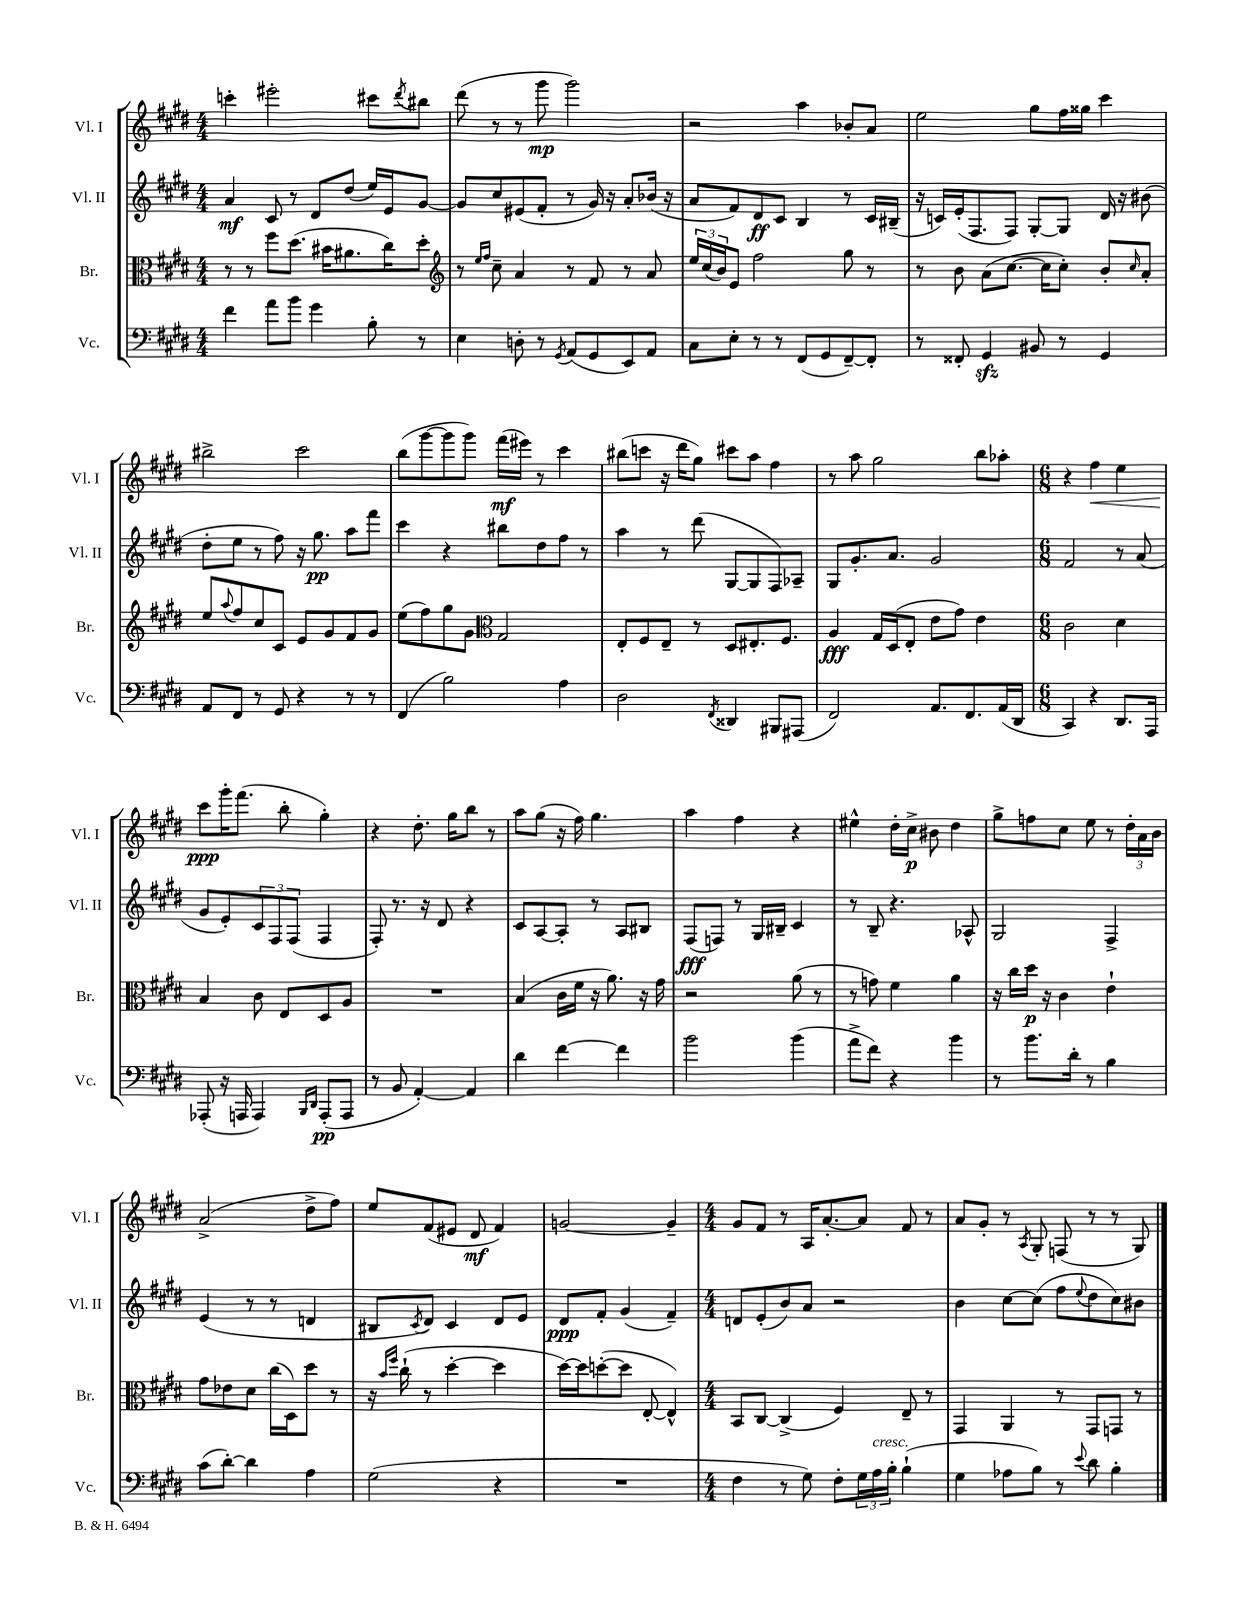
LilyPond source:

<<
\new StaffGroup <<
\new Staff = "s0" \with { instrumentName = "Vl. I" shortInstrumentName = "Vl. I" } {
    \clef treble \key e \major \numericTimeSignature \time 4/4
    c'''4-. eis'''2-. cis'''8 \acciaccatura { dis'''8 } bis''8 |
    dis'''8( r8 r8 gis'''8\mp gis'''2) |
    r2 a''4 bes'8-. a'8 |
    e''2 gis''8 fis''16 gisis''16 cis'''4 |
    bis''2-> cis'''2 |
    b''8( gis'''8~ gis'''8 gis'''8) fis'''16\mf( eis'''16) r8 cis'''4 |
    bis''8( c'''8 r16 dis'''16 gis''8) cis'''8 a''8 fis''4 |
    r8 a''8 gis''2 b''8 aes''8-. |
    \numericTimeSignature \time 6/8 r4 fis''4\< e''4 |
    cis'''8\ppp\! gis'''16-. fis'''8.( b''8-. gis''4-.) |
    r4 dis''8.-. gis''16 b''8 r8 |
    a''8 gis''8( r16 fis''16) gis''4. |
    a''4 fis''4 r4 |
    eis''4-^ dis''16-. cis''16->\p bis'8 dis''4 |
    gis''8-> f''8 cis''8 e''8 r8 \tuplet 3/2 { dis''16-. a'16 b'16 } |
    a'2->( dis''8-> fis''8) |
    e''8 fis'8( eis'8 dis'8\mf fis'4) |
    g'2~ g'4-- |
    \numericTimeSignature \time 4/4 gis'8 fis'8 r8 a16 a'8.~-. a'8 fis'8 r8 |
    a'8 gis'8-. r8 \acciaccatura { a8 } gis8-. f8( r8 r8 gis8) \bar "|." |
}
\new Staff = "s1" \with { instrumentName = "Vl. II" shortInstrumentName = "Vl. II" } {
    \clef treble \key e \major \numericTimeSignature \time 4/4
    a'4\mf cis'8 r8 dis'8 dis''8( e''16) e'16 gis'8~ |
    gis'8 cis''8 eis'8( fis'8-. r8 gis'16) r16 a'8-. bes'16( r16 |
    a'8 fis'8) dis'8\ff cis'8 b4 r8 cis'16 bis16--( |
    r16 c'16) e'16-.( fis8. fis8) gis8~-. gis8 dis'16 r16 bis'8( |
    dis''8-. e''8 r8 fis''8) r16 gis''8.\pp a''8 fis'''8 |
    cis'''4 r4 bis''8 dis''8 fis''8 r8 |
    a''4 r8 dis'''8( gis8~ gis8 fis8) aes8-- |
    gis8 gis'8.-. a'8. gis'2 |
    \numericTimeSignature \time 6/8 fis'2 r8 a'8( |
    gis'8 e'8-.) \tuplet 3/2 { cis'8 fis8 fis8( } fis4 |
    fis8-.) r8. r16 dis'8 r4 |
    cis'8 a8~ a8-. r8 a8 bis8 |
    fis8\fff( f8) r8 gis16 bis16-- cis'4 |
    r8 b8-- r4. aes8-^ |
    gis2 fis4-> |
    e'4( r8 r8 d'4 |
    bis8 \acciaccatura { cis'8 } dis'8) cis'4 dis'8 e'8 |
    dis'8\ppp fis'8-. gis'4( fis'4--) |
    \numericTimeSignature \time 4/4 d'8 e'8-.( b'8) a'8 r2 |
    b'4 cis''8~ cis''8( fis''8 \appoggiatura { e''8 } dis''8 cis''8) bis'8 \bar "|." |
}
\new Staff = "s2" \with { instrumentName = "Br." shortInstrumentName = "Br." } {
    \clef alto \key e \major \numericTimeSignature \time 4/4
    r8 r8 fis''8 dis''8.( bis'16 ais'8. cis''16) dis''8-. |
    \clef treble r8 \grace { e''16 fis''16 } cis''8-- a'4 r8 fis'8 r8 a'8 |
    \tuplet 3/2 { e''16 cis''16( b'16) } e'8 fis''2 gis''8 r8 |
    r8 b'8 a'8( cis''8.~ cis''16 cis''8-.) b'8-. \grace { cis''16 } a'8-. |
    e''8 \appoggiatura { a''8 } fis''8 cis''8 cis'8 e'8 gis'8 fis'8 gis'8 |
    e''8( fis''8) gis''8 gis'8 \clef alto gis2 |
    e8-. fis8 e8-- r8 dis8 eis8.-. fis8. |
    a4\fff gis16 dis16( e8-. e'8 gis'8) e'4 |
    \numericTimeSignature \time 6/8 cis'2 dis'4 |
    b4 cis'8 e8 dis8 a8 |
    R2. |
    b4( cis'16 fis'16 r16 a'8.) r16 gis'16 |
    r2 a'8( r8 |
    r8 g'8) fis'4 a'4 |
    r16 cis''16 dis''16\p r16 cis'4 e'4-! |
    gis'8 ees'8 dis'8 cis''16( dis16) dis''8 r8 |
    r16 \grace { b'16 fis''16 } cis''16-!( r8 dis''4~-. dis''4 |
    dis''16~) dis''16 d''8~-.( d''8 e8~-. e4-^) |
    \numericTimeSignature \time 4/4 b,8 cis8~ cis4->( fis4) e8-- r8 |
    gis,4 a,4 r8 gis,8 g,8 r8 \bar "|." |
}
\new Staff = "s3" \with { instrumentName = "Vc." shortInstrumentName = "Vc." } {
    \clef bass \key e \major \numericTimeSignature \time 4/4
    fis'4 a'8 b'8 gis'4 b8-. r8 |
    e4 d8-. r8 \acciaccatura { gis,8 } a,8( gis,8 e,8) a,8 |
    cis8 e8-. r8 r8 fis,8( gis,8 fis,8~--) fis,8-. |
    r8 fisis,8-. gis,4\sfz bis,8 r8 gis,4 |
    a,8 fis,8 r8 gis,8 r4 r8 r8 |
    fis,4( b2) a4 |
    dis2 \acciaccatura { fis,8 } disis,4 bis,,8 ais,,8( |
    fis,2) a,8. fis,8. a,16( dis,16 |
    \numericTimeSignature \time 6/8 cis,4) r4 dis,8. a,,16 |
    aes,,8-.( r16 a,,16 a,,4) \grace { b,,16 dis,16 } a,,8-.\pp( a,,8 |
    r8 b,8 a,4~-.) a,4 |
    dis'4 fis'4~ fis'4 |
    b'2 b'4( |
    a'8-> fis'8) r4 b'4 |
    r8 b'8. dis'16-. r8 b4 |
    cis'8( dis'8~-.) dis'4 a4 |
    gis2( r4 |
    R2. |
    \numericTimeSignature \time 4/4 fis4 r8 gis8) fis8-. \tuplet 3/2 { gis16 a16^\markup { \italic "cresc." } b16-. } b4-!( |
    gis4 aes8 b8) r8 \appoggiatura { e'8 } dis'8 b4-. \bar "|." |
}
>>
>>
\layout { \context { \Score \remove "Bar_number_engraver" } }
